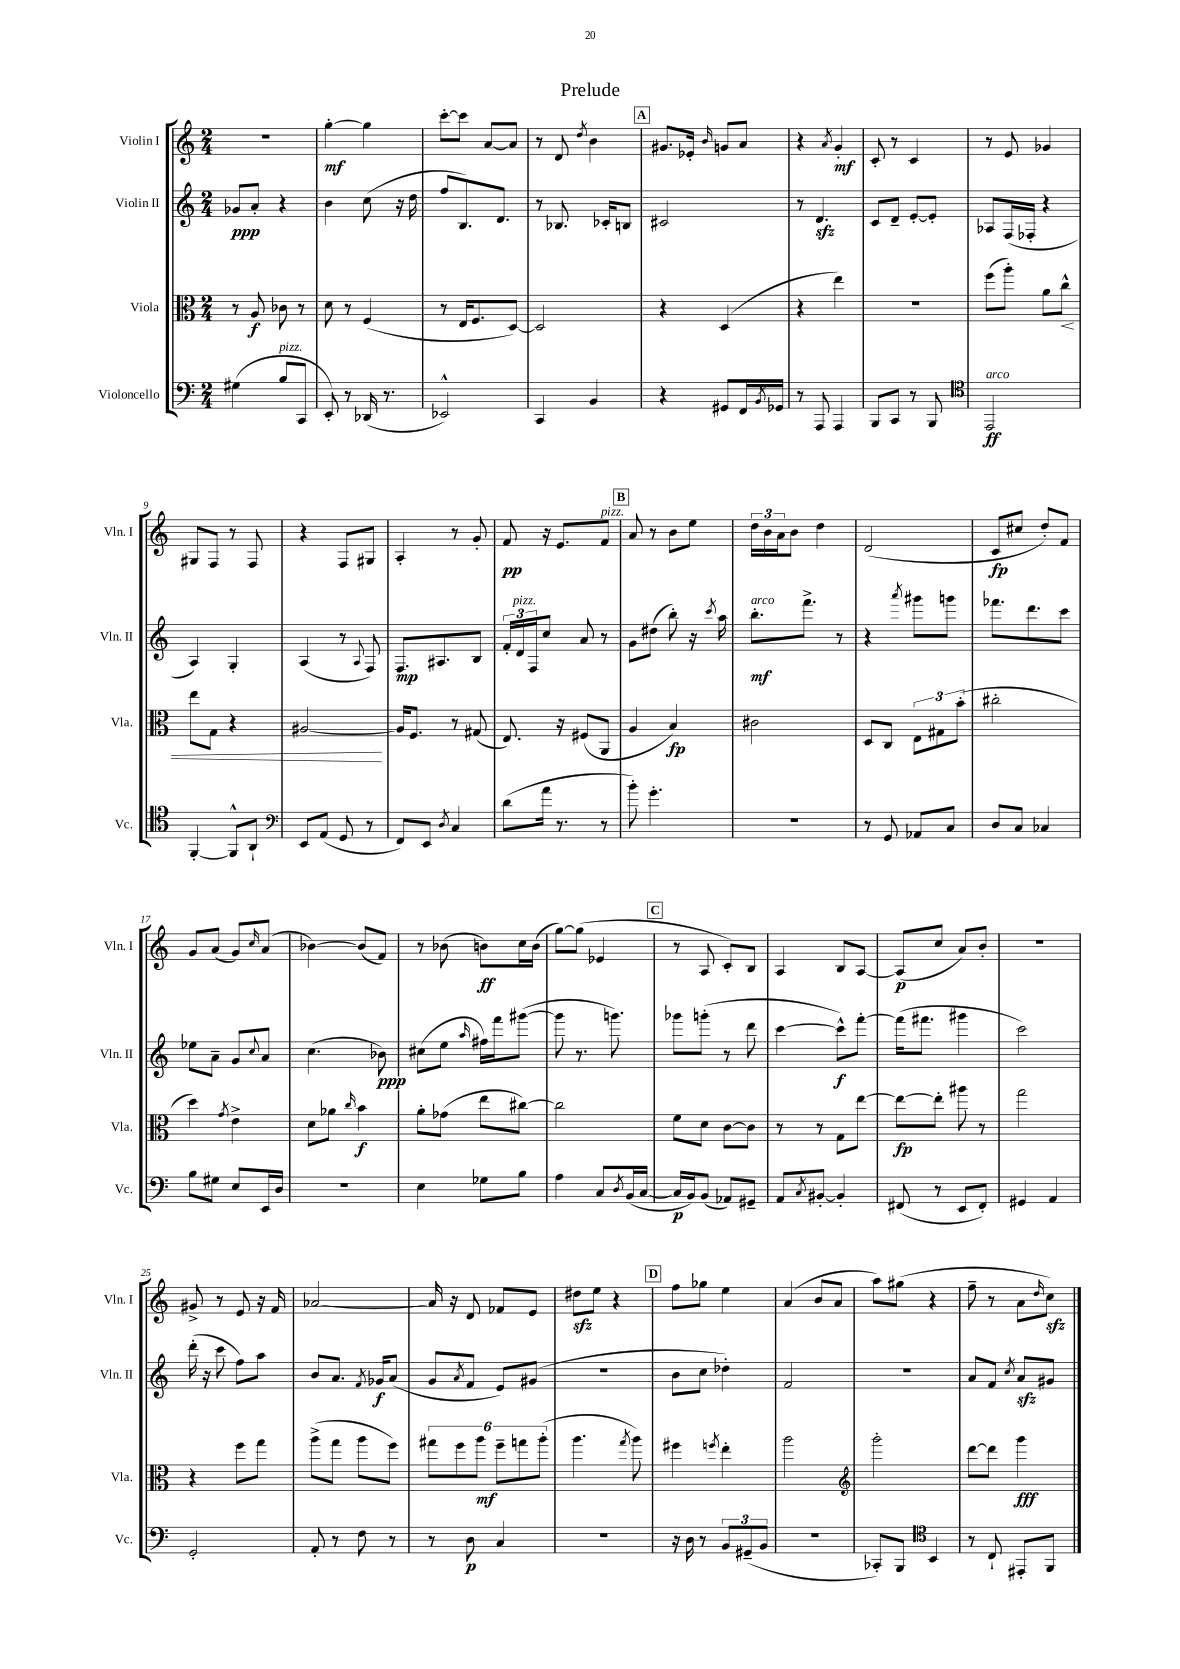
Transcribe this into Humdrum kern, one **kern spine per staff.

**kern	**kern	**kern	**kern
*staff4	*staff3	*staff2	*staff1
*clefF4	*clefC3	*clefG2	*clefG2
*k[]	*k[]	*k[]	*k[]
*M2/4	*M2/4	*M2/4	*M2/4
(4G#	8r	8g-	2r
.	8A	8a'	.
8B	8c-	4r	.
8CC	8r	.	.
=	=	=	=
8EE')	8d	4b	[4gg'
8r	8r	.	.
(16DD-	(4F	(8cc	4gg]
8.r	.	.	.
.	.	16r	.
.	.	16dd	.
=	=	=	=
2EE-^^)	8r	8ff	[8ccc'
.	16E	8.B)	8ccc]
.	8.F	.	.
.	.	.	[8a
.	.	8.d	.
.	[8D)	.	8a]
=	=	=	=
4CC	2D]	8r	8r
.	.	8.B-	8d
.	.	.	8qdd
4BB	.	.	4b
.	.	16c-'	.
.	.	8B	.
=	=	=	=
4r	4r	2c#	8.g#
.	.	.	16e-'
.	.	.	16qqb
8GG#	(4D	.	8g
16FF	.	.	8a
8qBB	.	.	.
16GG-	.	.	.
=	=	=	=
8r	4r	8r	4r
8AAA	.	4.d	.
.	.	.	8qa
4AAA	4ee)	.	4g'
=	=	=	=
8BBB	2r	8c	8c'
8CC	.	8d~	8r
8r	.	[8e'	4c
8BBB	.	8e']	.
=	=	=	=
*clefC4	*	*	*
2EE	(8ff	8A-	8r
.	8aa')	(16F	8e
.	.	16F-'	.
.	8a	4r	4g-
.	8cc^^	.	.
=	=	=	=
[4FF'	8ee	4A)	8G#
.	8G	.	8F
8FF^^]	4r	4G'	8r
8AA`	.	.	8F
=	=	=	=
*clefF4	*	*	*
8EE	[2A#	(4A	4r
(8AA	.	.	.
8GG	.	8r	8F
.	.	8qqA	.
8r	.	8F)	8G#
=	=	=	=
8FF)	16A#]	8.F	4A'
.	8.F	.	.
8EE	.	.	.
.	.	8.A#	.
8qD	.	.	.
4C	8r	.	8r
.	(8G#	8B	8g'
=	=	=	=
(8d	8.E)	24f'	8f
.	.	24d	.
.	.	24F	.
16a	.	8cc	16r
8.r	16r	.	8.e
.	(8F#	8a	.
8r	8AA	8r	8f
=	=	=	=
8b')	4A	8g	8a
4.g'	.	(8dd#	8r
.	4B)	8bb')	8b
.	.	16r	8ee
.	.	8qccc	.
.	.	16aa	.
=	=	=	=
2r	2c#	8.bb'	24dd
.	.	.	24b
.	.	.	24a
.	.	.	8b
.	.	8.fff^	.
.	.	.	4dd
.	.	8r	.
=	=	=	=
8r	8D	4r	(2d
8GG	8C	.	.
.	.	8qaaa	.
8AA-	12E	8ggg#	.
.	12G#	.	.
8C	.	8ggg	.
.	(12b'	.	.
=	=	=	=
8D	2cc#'	8.fff-	8c
8C	.	.	8cc#
.	.	8.ddd	.
4C-	.	.	8dd')
.	.	8ccc	8f
=	=	=	=
8B	4dd)	8ee-	8g
8G#	.	8a~	(8a
.	8qg	.	.
8E	4e^	8g	8g)
.	.	8qqcc	16qqcc
16EE	.	8a	(8a
16D	.	.	.
=	=	=	=
2r	8d	(4.cc	[4b-)
.	8a-	.	.
.	16qqcc	.	.
.	4b	.	(8b-]
.	.	8b-)	8f)
=	=	=	=
4E	8a'	(8cc#	8r
.	(8g-	8ee	(8b-
.	.	16qqaa	.
8G-	8ee	16ff#)	8b)
.	.	16fff	.
8B	[8cc#)	([8ggg#	16cc
.	.	.	(16b
=	=	=	=
4A	2cc#]	8ggg#]	[8gg)
.	.	8.r	(8gg]
8C	.	.	4e-
.	.	8.ggg)	.
8qD	.	.	.
(16BB	.	.	.
[16C	.	.	.
=	=	=	=
16C]	8f	8ggg-	8r
16BB)	.	.	.
(8BB	8d	(8ggg'	8A
8AA-)	[8c	8r	8c')
8GG#~	8c]	8ddd	8B
=	=	=	=
8AA	8r	[4ccc	4A
8qC	.	.	.
[8BB#'	8r	.	.
4BB#']	8G	8ccc^^])	8B
.	[8ee	[8fff'	[8A
=	=	=	=
(8FF#	8ee_	(16fff]	(8A]
.	.	8.fff#	.
8r	8ee']	.	8cc
8EE	8aa#	4ggg#	8a)
8FF#')	8r	.	8b'
=	=	=	=
4GG#	2gg	2ccc)	2r
4AA	.	.	.
=	=	=	=
2GG'	4r	(16ddd'	8g#^
.	.	16r	.
.	.	8ccc	8r
.	8ff	8ff)	8e
.	8gg	8aa	16r
.	.	.	16f
=	=	=	=
8AA'	(8aa^	8b	[2a-
8r	8gg	8.a	.
8F	8aa	.	.
.	.	8qf	.
.	.	16g-	.
8r	8ff)	(8a	.
=	=	=	=
8r	12gg#	8g	16a-]
.	.	.	16r
.	12ff	.	.
.	.	8qa	.
8D	.	8f	8d
.	12aa	.	.
4C	12ff~	8e)	8f-
.	12gg	.	.
.	.	(8g#	8e
.	(12aa'	.	.
=	=	=	=
2r	4.aa	2r	8dd#
.	.	.	8ee
.	.	.	4r
.	8qgg	.	.
.	8aa)	.	.
=	=	=	=
16r	4ff#	8b	8ff
16D	.	.	.
8r	.	8cc	8gg-
.	8qff	.	.
12BB	4ee'	4dd-')	4ee
(12GG#~	.	.	.
12BB	.	.	.
=	=	=	=
2r	2aa	2f	(4a
.	.	.	8b
.	.	.	8a
=	=	=	=
*	*clefG2	*	*
8CC-')	2ggg'	2r	8aa)
8BBB	.	.	(8gg#
*clefC4	*	*	*
4BB	.	.	4r
=	=	=	=
8r	[8ddd	8a	8ff~
8C`	8ddd]	8f	8r
.	.	8qcc	.
8EE#'	4ggg	8a	8a
.	.	.	16qqdd
8FF	.	8g#	8cc)
==	==	==	==
*-	*-	*-	*-
